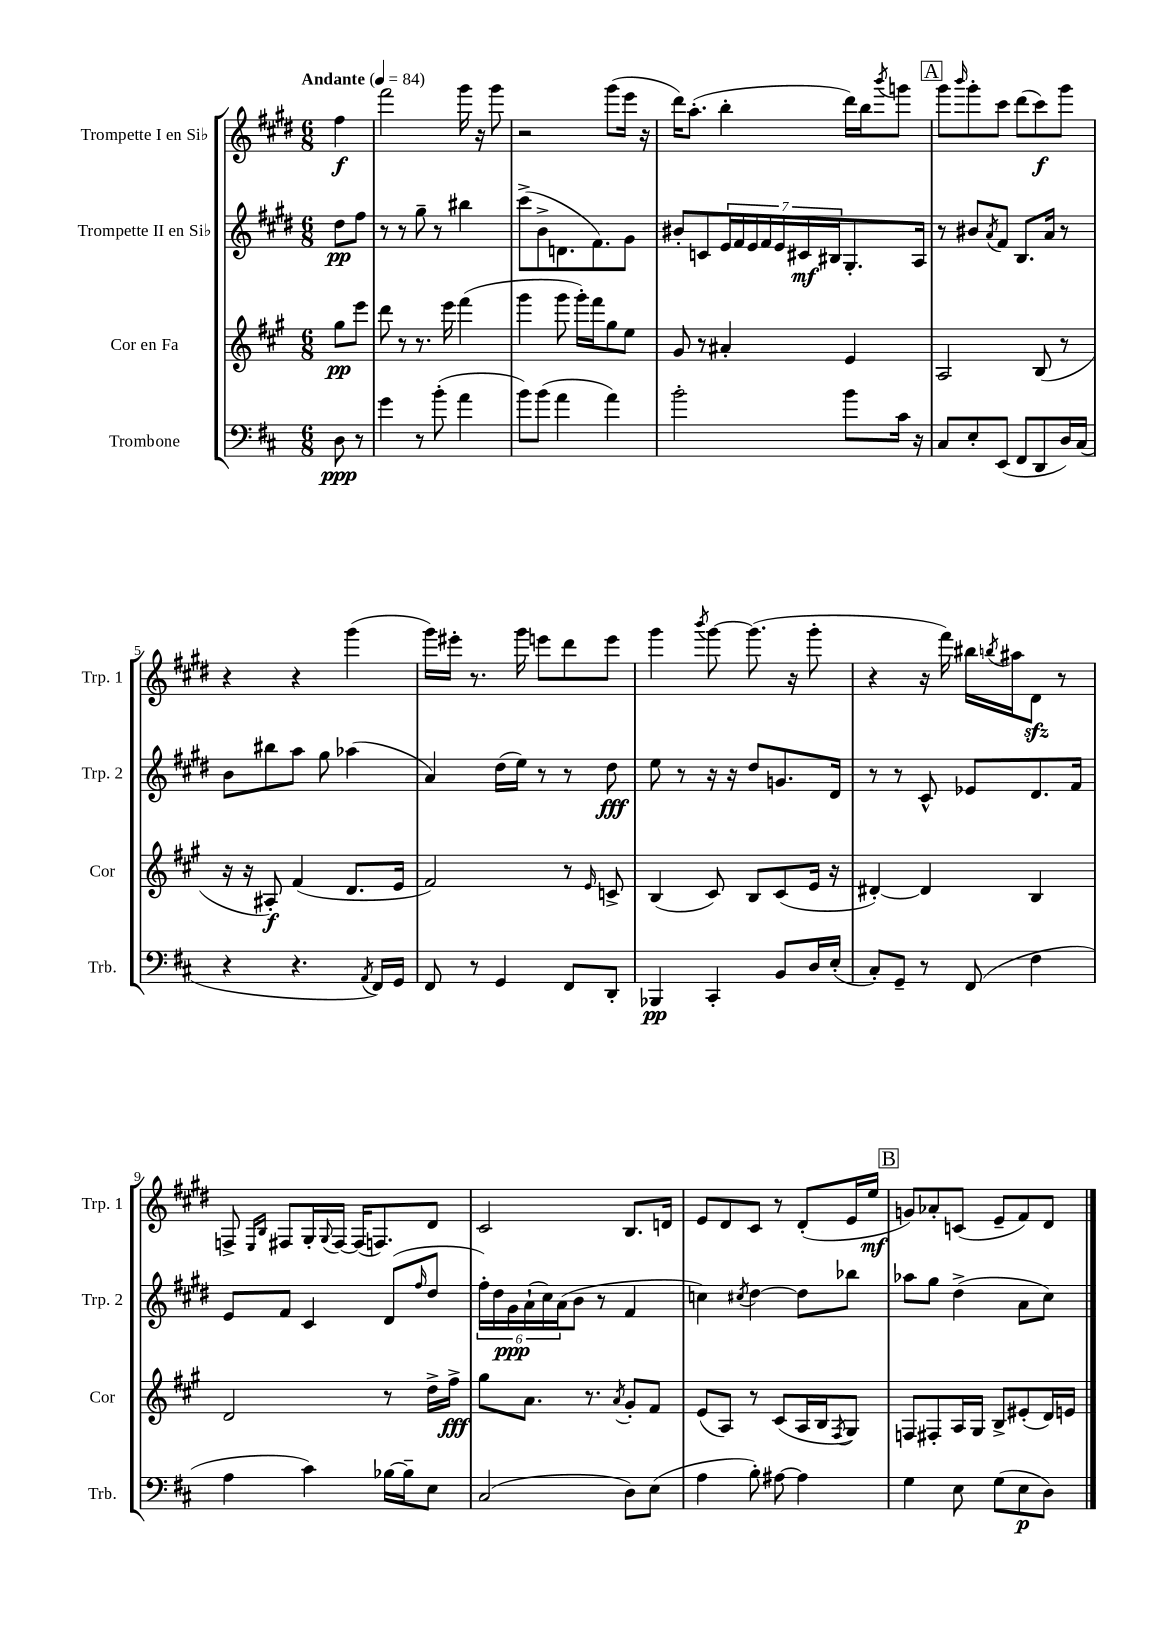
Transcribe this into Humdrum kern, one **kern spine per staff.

**kern	**kern	**kern	**kern
*staff4	*staff3	*staff2	*staff1
*clefF4	*clefG2	*clefG2	*clefG2
*k[f#c#]	*k[f#c#g#]	*k[f#c#g#d#]	*k[f#c#g#d#]
*M6/8	*M6/8	*M6/8	*M6/8
*MM84	*MM84	*MM84	*MM84
8D\	8gg#\L	8dd#\L	4ff#\
8r	8eee\J	8ff#\J	.
=	=	=	=
4g\	8ddd\	8r	2fff#\
.	8r	8r	.
8r	8.r	8gg#~\	.
(8b'\	.	8r	.
.	16eee\	.	.
4a\	(4fff#\	4bb#\	16ggg#\
.	.	.	16r
.	.	.	8ggg#\
=	=	=	=
8b\L)	4ggg#\	(8ccc#^\L	2r
(8b\J	.	8b^\	.
4a\	8ggg#\	8.d\	.
.	16ggg#'\LL)	.	.
.	16fff#\J	8.f#\)	.
4a\)	8gg#\	.	(8ggg#\L
.	8ee\J	8g#\J	16eee\Jk
.	.	.	16r
=	=	=	=
2b'\	8g#/	8b#'/L	16ddd#\LK)
.	.	.	(8.aa'\J
.	8r	8c/	.
.	4a#'/	28e/L	4bb'\
.	.	28f#/	.
.	.	28e/	.
.	.	28f#/	.
.	.	28e/	.
.	.	28c#/	.
.	.	28B#/J	.
8b\L	4e/	8.G#'/	16ddd#\LL)
.	.	.	16bb\J
.	.	.	8qbbb/
16c#\Jk	.	.	8ggg\J
16r	.	16A/Jk	.
=	=	=	=
8C#/L	2A/	8r	8ggg#\L
.	.	.	16qqbbb/
8E'/	.	8b#/L	8ggg#'\
.	.	8qa/	.
(8EE/J	.	8f#/J	8ccc#\J
8FF#/L	.	8.B/L	(8ddd#\L
8DD/	(8B/	.	8ccc#\)
.	.	16a/Jk	.
16D/L)	8r	8r	8ggg#\J
(16C#/JJ	.	.	.
=	=	=	=
4r	16r	8b\L	4r
.	16r	.	.
.	8A#'/)	8bb#\	.
4.r	(4f#/	8aa\J	4r
.	.	8gg#\	.
.	8.d/L	(4aa-\	(4ggg#\
8qAA/	.	.	.
16FF#/LL)	.	.	.
16GG/JJ	16e/Jk	.	.
=	=	=	=
8FF#/	2f#/)	4a/)	16ggg#\LL)
.	.	.	16eee#'\JJ
8r	.	.	8.r
4GG/	.	(16dd#\LL	.
.	.	16ee\JJ)	16ggg#\
.	.	8r	8eee\L
8FF#/L	8r	8r	8ddd#\
.	16qqe/	.	.
8DD'/J	8c^/	8dd#\	8eee\J
=	=	=	=
4BBB-/	(4B/	8ee\	4ggg#\
.	.	8r	.
.	.	.	8qbbb/
4CC#'/	8c#/)	16r	[8ggg#\
.	.	16r	.
.	8B/L	8dd#/L	(8.ggg#\]
8BB/L	(8c#/	8.g/	.
.	.	.	16r
16D/L	16e/Jk	.	8ggg#'\
(16E'/JJ	16r	16d#/Jk	.
=	=	=	=
8C#'/L)	[4d#'/)	8r	4r
8GG~/J	.	8r	.
8r	4d#/]	8c#^^/	16r
.	.	.	16fff#\)
(8FF#/	.	8e-/L	16bb#\LL
.	.	.	8qbb/
.	.	.	16aa#\J
4F#\	4B/	8.d#/	8d#\J
.	.	.	8r
.	.	16f#/Jk	.
=	=	=	=
4A\	2d/	8e/L	8F^/
.	.	.	16qqE/LL
.	.	.	16qqB/JJ
.	.	8f#/J	8F#/L
4c#\)	.	4c#/	16G#'/L
.	.	.	8qqG#/
.	.	.	[16F#/JJ
.	.	.	(16F#/]LK
.	.	.	8.F/)
[16B-\LL	8r	(8d#/L	.
16B-~\]J	.	.	.
.	.	16qqff#/	.
8E\J	16dd^\LL	8dd#/J	8d#/J
.	16ff#^\JJ	.	.
=	=	=	=
(2C#/	8gg#\L	24ff#'\LL)	2c#/
.	.	24dd#\	.
.	.	24g#\	.
.	8.a\J	(24a`\	.
.	.	24cc#\)	.
.	.	(24a\J	.
.	.	8b\J	.
.	8.r	.	.
.	.	8r	.
.	8qa/	.	.
8D\L)	8g#'/L	4f#/	8.B/L
(8E\J	8f#/J	.	.
.	.	.	16d/Jk
=	=	=	=
4A\	(8e/L	4cc\)	8e/L
.	8A/J)	.	8d#/
.	.	8qcc#/	.
8B'\)	8r	[4dd#\	8c#/J
[8A#\	(8c#/L	.	8r
4A#\]	16A/L	8dd#\]L	(8d#'/L
.	16B/J	.	.
.	8qF#/	.	.
.	8G#/J)	8bb-\J	16e/L
.	.	.	16ee/JJ
=	=	=	=
4G\	8F/L	8aa-\L	8g/L)
.	8F#'/	8gg#\J	8a-'/
8E\	16A/L	(4dd#^\	(8c/J
.	16G#/JJ	.	.
(8G\L	8B^/L	.	8e~/L
8E\	(8e#'/	8a\L	8f#/)
8D\J)	16d/L)	8cc#\J)	8d#/J
.	16e/JJ	.	.
==	==	==	==
*-	*-	*-	*-
